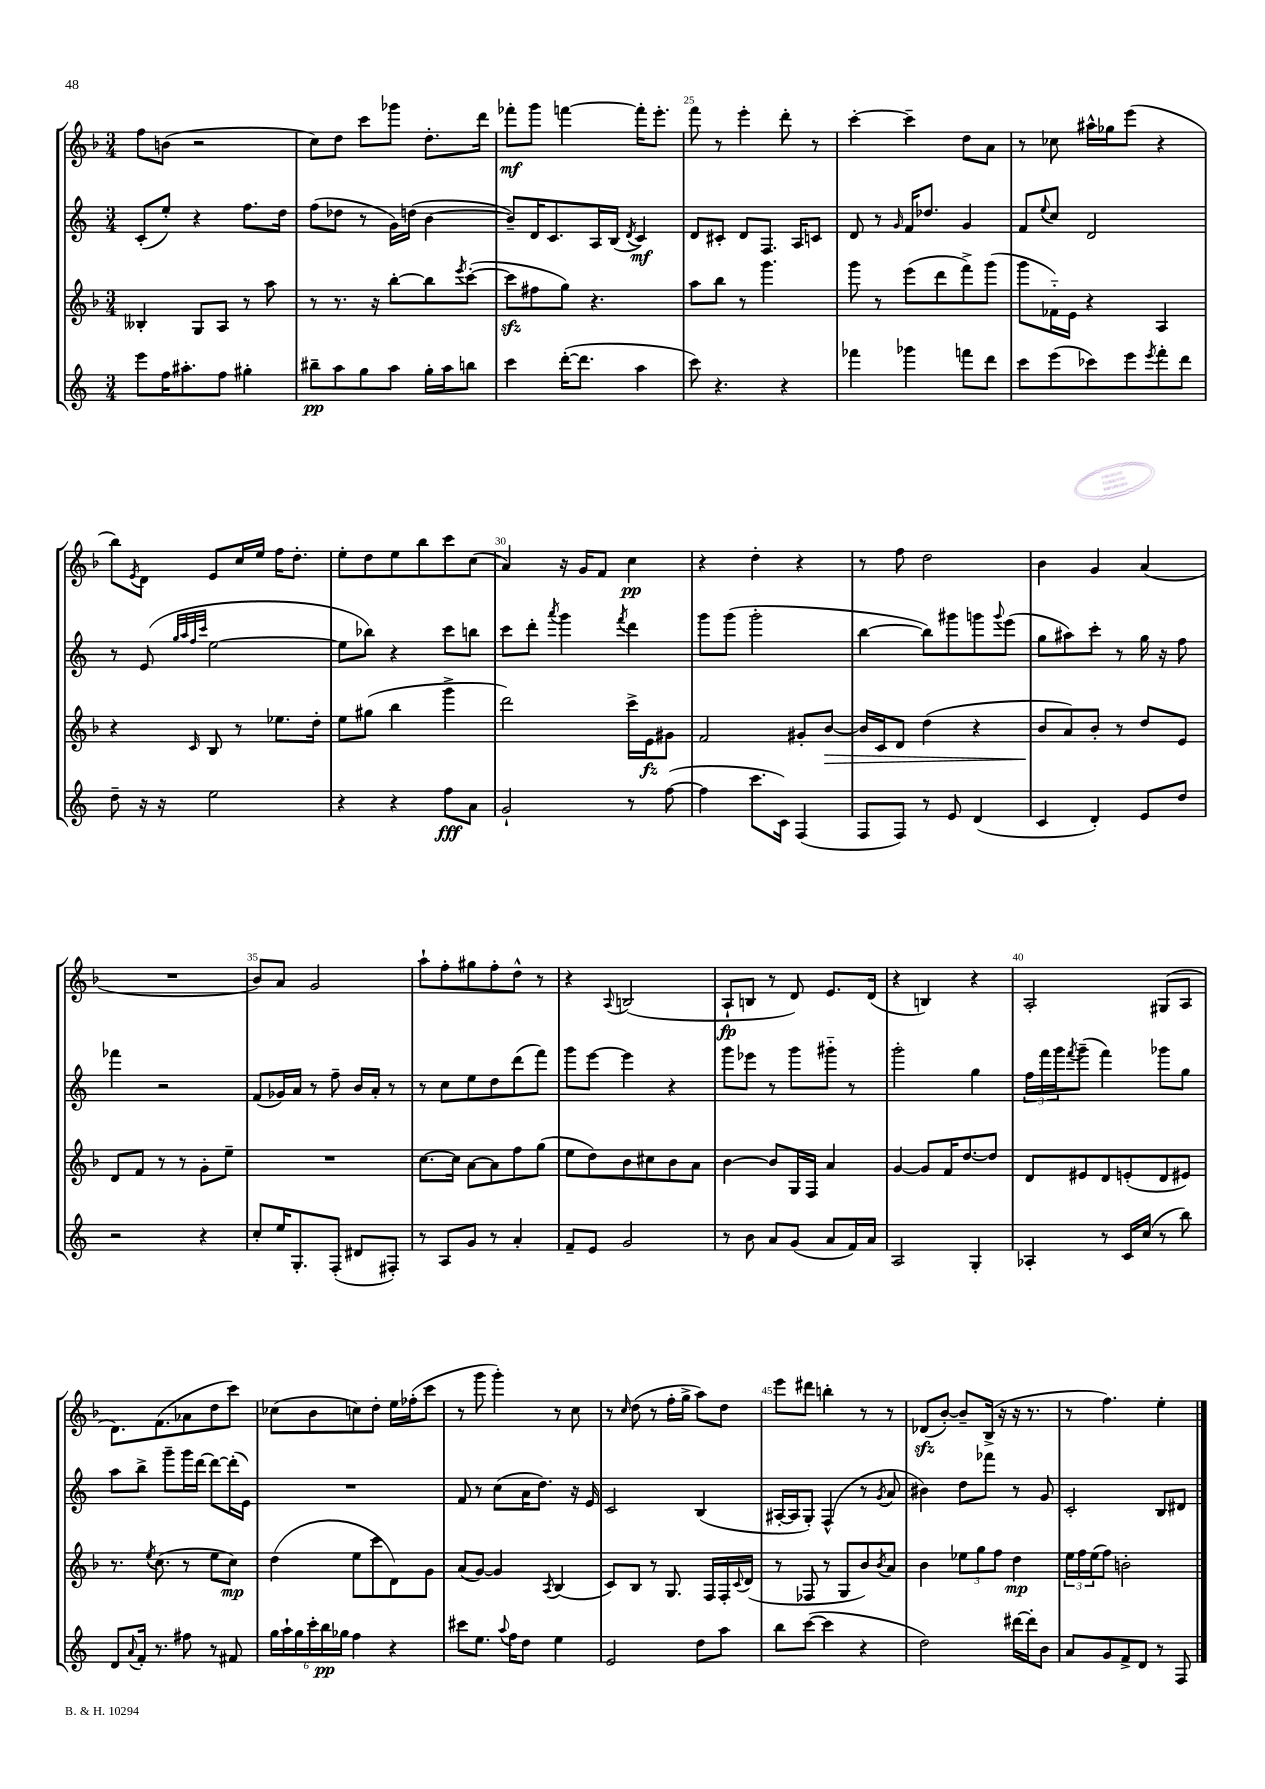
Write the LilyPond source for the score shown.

<<
\new StaffGroup <<
\new Staff = "s0" {
    \clef treble \key f \major \numericTimeSignature \time 3/4
    f''8 b'8( r2 |
    c''8) d''8 c'''8 ges'''8 d''8.-. d'''16 |
    fes'''8-.\mf g'''8 f'''4~ f'''16-. e'''8.-. |
    f'''8 r8 e'''4-. d'''8-. r8 |
    c'''4~-. c'''4-- d''8 a'8 |
    r8 ces''8 ais''16-^ ges''16 e'''8( r4 |
    bes''8) \acciaccatura { e'8 } d'8 e'8 c''16 e''16 f''16 d''8.-. |
    e''8-. d''8 e''8 bes''8 c'''8 c''8( |
    a'4) r16 g'16 f'8 c''4\pp |
    r4 d''4-. r4 |
    r8 f''8 d''2 |
    bes'4 g'4 a'4( |
    R2. |
    bes'8) a'8 g'2 |
    a''8-! f''8-. gis''8 f''8-. d''8-^ r8 |
    r4 \appoggiatura { a8 } b2( |
    a8-!\fp b8 r8 d'8) e'8. d'16( |
    r4 b4) r4 |
    a2-. gis8( a8 |
    d'8.) f'8.( aes'8 d''8 c'''8) |
    ces''8( bes'8 c''8) d''8-. e''16 fes''16-.( c'''8 |
    r8 g'''8 g'''4-.) r8 c''8 |
    r8 \grace { c''16 } d''8( r8 f''16-. g''16-> a''8) d''8 |
    e'''8 dis'''8 b''4-. r8 r8 |
    des'8\sfz( bes'8~-.) bes'8-- bes16->( r16 r16 r8. |
    r8 f''4.) e''4-. \bar "|." |
}
\new Staff = "s1" {
    \clef treble \key c \major \numericTimeSignature \time 3/4
    c'8-.( e''8-.) r4 f''8. d''16 |
    f''8( des''8 r8 g'16) d''16( b'4~ |
    b'8--) d'16 c'8. a16 b16( \acciaccatura { d'8 } c'4\mf) |
    d'8 cis'8-. d'8 f8. a16 c'8 |
    d'8 r8 \grace { g'16 } f'16 des''8. g'4 |
    f'8 \appoggiatura { e''8 } c''8 d'2 |
    r8 e'8( \grace { g''32 a''32 f''32 c'''32 } e''2~ |
    e''8 bes''8) r4 c'''8 b''8 |
    c'''8 d'''8-. \acciaccatura { a'''8 } g'''4 \acciaccatura { f'''8 } d'''4 |
    g'''8 g'''8( g'''2-. |
    b''4~ b''8) gis'''8 g'''8 \appoggiatura { g'''8 } e'''8( |
    g''8 ais''8) c'''8-. r8 g''16 r16 f''8 |
    fes'''4 r2 |
    f'8( ges'16) a'16 r8 f''8-- b'16 a'16-. r8 |
    r8 c''8 e''8 d''8 d'''8( f'''8) |
    g'''8 e'''8~ e'''4 r4 |
    g'''8 ees'''8 r8 g'''8 gis'''8-_ r8 |
    g'''2-. g''4 |
    \tuplet 3/2 { f''16 f'''16 g'''16 } \acciaccatura { f'''8 } g'''8--( f'''4) ges'''8 g''8 |
    a''8 b''8-> g'''8-- g'''16 d'''16~ d'''8~ d'''16-.( e'16) |
    R2. |
    f'8 r8 c''8( a'16 d''8.) r16 e'16 |
    c'2 b4( |
    ais16~-. ais16 g8-.) f4-^( r8 \acciaccatura { g'8 } a'8 |
    bis'4) d''8 fes'''8 r8 g'8 |
    c'2-. b8 dis'8 \bar "|." |
}
\new Staff = "s2" {
    \clef treble \key f \major \numericTimeSignature \time 3/4
    beses4-. g8 a8 r8 a''8 |
    r8 r8. r16 bes''8~-. bes''8 \acciaccatura { e'''8 } c'''8~-.( |
    c'''8\sfz fis''8 g''8) r4. |
    a''8 bes''8 r8 g'''4. |
    g'''8 r8 e'''8( d'''8 f'''8->) g'''8( |
    g'''8 fes'16-_) e'16 r4 a4 |
    r4 \grace { c'16 } bes8 r8 ees''8. d''16-. |
    e''8 gis''8( bes''4 g'''4-> |
    d'''2) c'''16-> e'16\fz gis'8 |
    f'2 gis'8-. bes'8~\> |
    bes'16 c'16 d'8 d''4( r4 |
    bes'8\! a'8) bes'8-. r8 d''8 e'8 |
    d'8 f'8 r8 r8 g'8-. e''8-- |
    R2. |
    c''8.~ c''16 a'8~ a'8 f''8 g''8( |
    e''8 d''8) bes'8 cis''8 bes'8 a'8 |
    bes'4~ bes'8 g16 f16 a'4 |
    g'4~ g'8 f'16 d''8.~ d''8 |
    d'8 eis'8 d'8 e'8-.( d'8 eis'8) |
    r8. \acciaccatura { e''8 } c''8.( r8 e''8 c''8\mp) |
    d''4( e''8 c'''8 d'8) g'8 |
    a'8( g'8~) g'4 \acciaccatura { a8 } bes4( |
    c'8) bes8 r8 g8. f16 f16-. \appoggiatura { c'8 } d'16( |
    r8 fes8 r8 g8 bes'8) \acciaccatura { bes'8 } a'8 |
    bes'4 \tuplet 3/2 { ees''8 g''8 f''8 } d''4\mp |
    \tuplet 3/2 { e''16 f''16 e''16( } f''8) b'2-. \bar "|." |
}
\new Staff = "s3" {
    \clef treble \key c \major \numericTimeSignature \time 3/4
    e'''8 f''16 ais''8.-. f''8 gis''4-. |
    bis''8--\pp a''8 g''8 a''8 g''16-. a''16 b''8 |
    c'''4 d'''16~-.( d'''8. a''4 |
    c'''8) r4. r4 |
    fes'''4 ges'''4 f'''8 d'''8 |
    c'''8 e'''8( ces'''8) e'''8 \acciaccatura { e'''8 } f'''8-. d'''8 |
    d''8-- r16 r16 e''2 |
    r4 r4 f''8\fff a'8 |
    g'2-! r8 f''8~( |
    f''4 c'''8. c'16) f4( |
    f8 f8) r8 e'8 d'4( |
    c'4 d'4-.) e'8 d''8 |
    r2 r4 |
    c''8-. e''16 g8.-. f8-.( dis'8 fis8-.) |
    r8 a8 g'8 r8 a'4-. |
    f'8-- e'8 g'2 |
    r8 b'8 a'8 g'8( a'8 f'16) a'16 |
    a2 g4-. |
    aes4-. r8 c'16 c''16( r8 b''8) |
    d'8 \appoggiatura { a'8 } f'16-. r8. fis''8 r8 fis'8 |
    \tuplet 6/4 { g''16 a''16-! g''16 c'''16-. b''16\pp ges''16 } f''4 r4 |
    cis'''8 e''8. \appoggiatura { a''8 } f''16 d''8 e''4 |
    e'2 d''8 a''8 |
    b''8 c'''8~( c'''4 r4 |
    d''2) dis'''16~ dis'''16-. b'8 |
    a'8 g'8 f'8-> d'8 r8 f8 \bar "|." |
}
>>
>>
\layout { \context { \Score currentBarNumber = #22 \override BarNumber.break-visibility = ##(#f #t #t) barNumberVisibility = #(every-nth-bar-number-visible 5) } }
